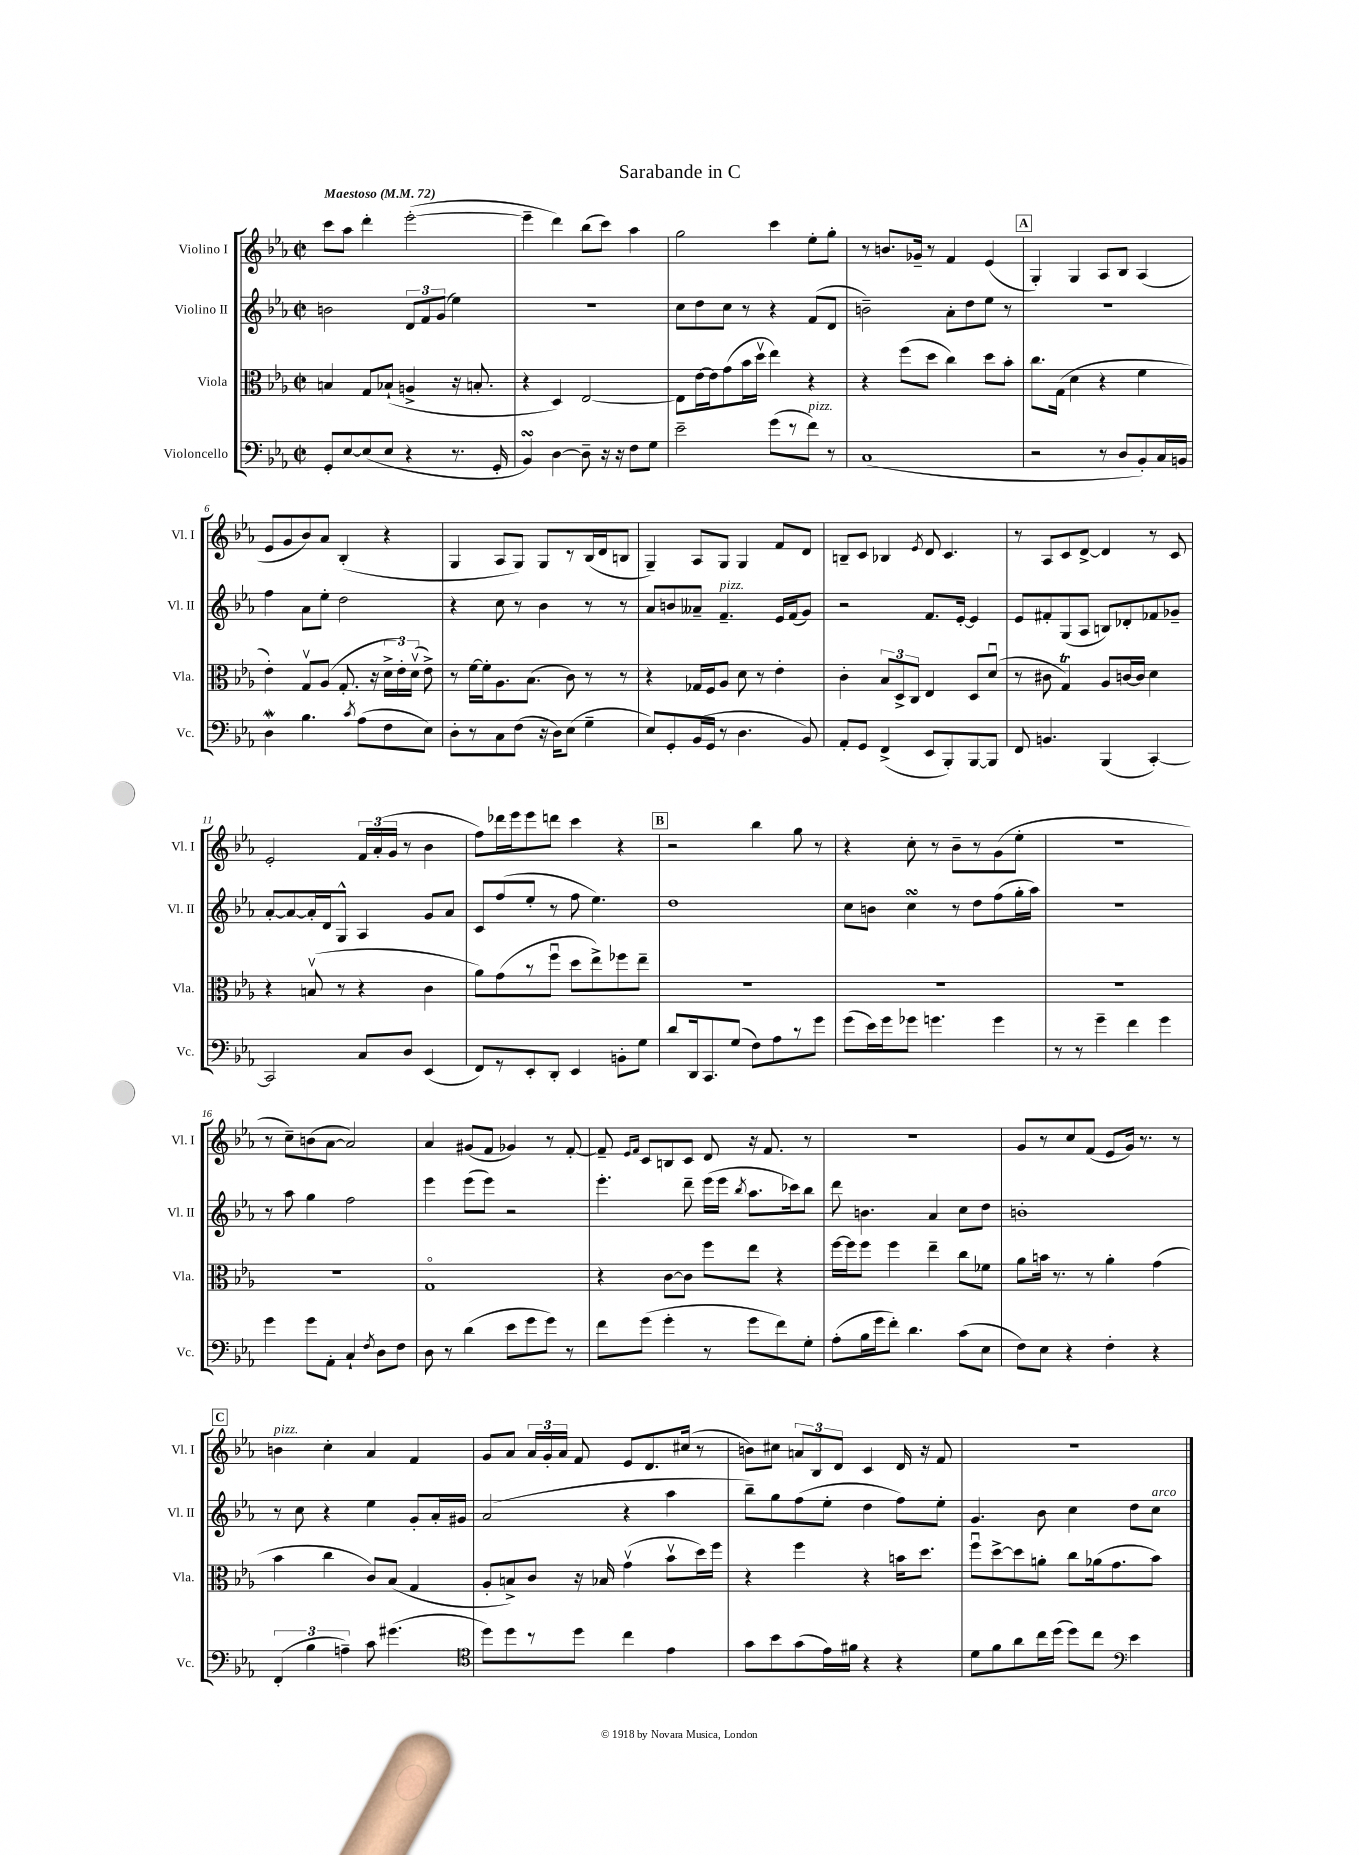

**kern	**kern	**kern	**kern
*part4	*part3	*part2	*part1
*staff4	*staff3	*staff2	*staff1
*I"Violoncello	*I"Viola	*I"Violino II	*I"Violino I
*I'Vc.	*I'Vla.	*I'Vl. II	*I'Vl. I
*clefF4	*clefC3	*clefG2	*clefG2
*k[b-e-a-]	*k[b-e-a-]	*k[b-e-a-]	*k[b-e-a-]
*M2/2	*M2/2	*M2/2	*M2/2
*met(c|)	*met(c|)	*met(c|)	*met(c|)
*MM72	*MM72	*MM72	*MM72
=1	=1	=1	=1
!	!	!	!LO:TX:a:B:t=Maestoso
8GG'/L	4Bn/	2bn\	8ccc\L
[8E-/	.	.	8aa-\J
(8E-/]	8G/L	.	4ddd'\
8E-/J	(8B-X`/J	.	.
4r	4An^/	12d/L	([2eee-'\
.	.	12f/	.
.	.	(12g/J	.
8.r	16r	4ee-\)	.
.	8.Bn'/	.	.
16GG'/	.	.	.
=2	=2	=2	=2
4BB-sSSS/)	4r	1r	4eee-~\]
[4D\	4D/)	.	4ddd\)
8D~\]	[2E-/	.	(8bb-\L
16r	.	.	8ccc\J)
16r	.	.	.
8F\L	.	.	4aa-\
8G\J	.	.	.
=3	=3	=3	=3
2e-~\	8E-\L]	8cc\L	2gg\
.	[16e-\L	8dd\	.
.	16e-\J]	.	.
.	(8g\	8cc\J	.
.	16b-\L	8r	.
.	16ddv\JJ	.	.
(8g\L	4ee-\)	4r	4ccc\
8r	.	.	.
!LO:TX:a:i:t=pizz.	!	!	!
8f\J)	4r	(8f/L	8ee-'\L
8r	.	8d/J	8gg'\J
=4	=4	=4	=4
(1C	4r	2bn~\)	8r
.	.	.	8.bn/L
.	(8ff\L	.	.
.	.	.	16g-X~/Jk
.	8dd\J	.	8r
.	4cc\)	8a-'\L	4f/
.	.	8dd\	.
.	8dd\L	8ee-\J	(4e-/
.	8b-'\J	8r	.
!!LO:REH:place=s1:t=A
=5	=5	=5	=5
2r	8.cc\L	1r	4G'/)
.	(16G\Jk	.	.
.	4d\	.	4G/
8r	4r	.	8A-/L
8D/L	.	.	8B-/J
8BB-'/)	4f\	.	(4A-/
16C/L	.	.	.
16BBn/JJ	.	.	.
!!LO:LB:g=z
=6	=6	=6	=6
4DW\	4e-'\)	4ff\	8e-/L
.	.	.	8g/
4.B-\	8Gv/L	8a-\L	8b-/)
.	(8A-/J	8ee-'\J	8a-/J
.	8.G'/	2dd\	(4B-'/
8qc/	.	.	.
(8A-\L	.	.	.
.	16r	.	.
8F\	24d^\LL	.	4r
.	24e-'\)	.	.
.	(24dv\JJ	.	.
8E-\J)	8e-^\)	.	.
=7	=7	=7	=7
8D'\L	8r	4r	4G/
8r	[16f\LL	.	.
.	16f'\J]	.	.
8C\	8.A-\	8cc\	8A-/L
(8F\J	.	8r	8G/J)
.	(8.B-\J	.	.
16r	.	4b-\	8G/L
16D\KL)	.	.	.
(8E-\J	8c\)	.	8r
4G~\	8r	8r	(16B-/L
.	.	.	16d/J
.	8r	8r	8Bn/J
=8	=8	=8	=8
8E-/L)	4r	8a-/L	4G~/)
8GG'/	.	8bn/	.
(16BB-/L	16G-X/LL	8a--X~/J	8A-/L
16GG/JJ	16F/J	.	.
!	!	!LO:TX:a:i:t=pizz.	!
8r	8A-/J	4.f~/	8G/J
4.D\	8d\	.	4G/
.	8r	.	.
.	4e-'\	16e-/LL	8f/L
.	.	(16f/J	.
8BB-/)	.	8g/J)	8d/J
=9	=9	=9	=9
8AA-'/L	4c'\	2r	8Bn~/L
8GG/J	.	.	8c/J
(4FF^/	12B-/L	.	4B-X/
.	12D^/	.	.
.	12C/J	.	.
.	.	.	8qe-/
8EE-/L	4E-/	8.f/L	8d/
8BBB-'/)	.	.	4.c/
.	.	[16e-'/Jk	.
[8BBB-/	8D/L	4e-/]	.
8BBB-/J]	(8du/J	.	.
=10	=10	=10	=10
8FF/	8r	8e-/L	8r
4.BBn/	8c#X\	8f#X'/	8A-/L
.	4Gt/)	(8G/	8c/
.	.	8A-/J	[8d^/J
(4BBB-/	8A-/L	8Bn/L)	4d/]
.	[16cn/L	8d-X'/	.
.	16c/JJ]	.	.
[4CC'/)	4d\	8f-X/	8r
.	.	8g-X~/J	8c/
!!LO:LB:g=z
=11	=11	=11	=11
2CC/]	4r	[8a-'/L	2e-'/
.	.	8a-/_	.
.	(8Bnv/	16a-'/L]	.
.	.	16d/J	.
.	8r	8G^^/J	.
8C/L	4r	4A-/	24f/LL
.	.	.	(24a-'/
.	.	.	24g/JJ
8D/J	.	.	8r
(4EE-/	4c\	8g/L	4b-\
.	.	8a-/J	.
=12	=12	=12	=12
8FF/L)	8a-\L)	8c/L	8ff\L)
8r	(8g\	(8ff/	16ddd-X\L
.	.	.	16eee-\J
8EE-'/	8r	8ee-'/J	8eee-\
8DD'/J	8ffu\J	8r	8dddn\J
4EE-/	8dd\L	8ff\	4ccc\
.	8ee-^\)	4.ee-\)	.
8BBn'\L	8ff-X\	.	4r
8G\J	8ee-~\J	.	.
!!LO:REH:place=s1:t=B
=13	=13	=13	=13
8d/L	1r	1dd	2r
16DD/k	.	.	.
8.CC/	.	.	.
(8G/J	.	.	.
8F\L)	.	.	4bb-\
8A-\	.	.	.
8r	.	.	8gg\
8g\J	.	.	8r
=14	=14	=14	=14
(8g\L	1r	8cc\L	4r
16e-\L)	.	8bn\J	.
16g\J	.	.	.
8g-X\J	.	4ccsSSS\	8cc'\
4.gn\	.	.	8r
.	.	8r	8b-~\L
.	.	8dd\L	8r
4g\	.	(8ff\	(8g\
.	.	16gg'\L	8ee-'\J
.	.	16aa-\JJ)	.
=15	=15	=15	=15
8r	1r	1r	1r
8r	.	.	.
4g~\	.	.	.
4f\	.	.	.
4g\	.	.	.
!!LO:LB:g=z
=16	=16	=16	=16
4g\	1r	8r	8r
.	.	8aa-\	8cc~\L)
8g\L	.	4gg\	(8bn\
8AA-'\J	.	.	[8a-\J
4C`/	.	2ff\	2a-/])
8qF/	.	.	.
8D\L	.	.	.
8F\J	.	.	.
=17	=17	=17	=17
8D\	1G	4eee-\	4a-/
8r	.	.	.
(4d\	.	(8eee-\L	(8g#X/L
.	.	8eee-\J)	8f/J
8e-\L	.	2r	4g-X/)
8g\	.	.	.
8g\J)	.	.	8r
8r	.	.	[8f'/
=18	=18	=18	=18
8f\L	4r	4.eee-'\	8f~/]
.	.	.	16qqe-/LL
.	.	.	16qqf/JJ
(8g\J	.	.	8c/L
4g'\	[8c\L	.	8Bn/
.	8c\J]	8ddd~\	8c/J
8r	8ff\L	(16eee-\LL	8d/
.	.	16eee-\JJ	.
.	.	8qbb-/	.
8g\L	8ee-\J	8.aa-\L	16r
.	.	.	8.f/
8f\)	4r	.	.
.	.	16ccc-X\k)	.
8G'\J	.	8bb-\J	8r
=19	=19	=19	=19
(8A-'\L	[16ff\LL	8ddd\	1r
.	16ff\J]	.	.
16B-\L	8ff\J	4.bn\	.
16g\J	.	.	.
8f'\J)	4ff\	.	.
4.d\	.	.	.
.	4ee-~\	4a-/	.
(8c\L	8cc\L	8cc\L	.
8E-\J	8f-X\J	8dd\J	.
=20	=20	=20	=20
8F\L)	8a-\L	1bn'	8g/L
8E-\J	16bn\Jk	.	8r
.	8.r	.	.
4r	.	.	8cc/
.	8r	.	(8f/J
4F'\	4a-'\	.	8e-/L
.	.	.	16g/Jk)
.	.	.	8.r
4r	(4g\	.	.
.	.	.	8r
!!LO:LB:g=z
!!LO:REH:place=s1:t=C
=21	=21	=21	=21
!	!	!	!LO:TX:a:i:t=pizz.
(6FF'/	4b-\	8r	4bn\
.	.	8cc\	.
6B-\	.	.	.
.	4cc\	4r	4cc'\
6An~\)	.	.	.
8c\	8c/L)	4ee-\	4a-/
(4.g#X\	(8B-/J	.	.
.	4G/	8g'/L	4f/
.	.	16a-'/L	.
.	.	16g#X/JJ	.
=22	=22	=22	=22
*clefC4	*	*	*
8dd\L)	8A-'/L	(2a-/	8g/L
8dd\	8Bn^/)	.	8a-/J
8r	8c/J	.	24a-/LL
.	.	.	24g'/
.	.	.	24a-/JJ
8dd\J	16r	.	8f/
.	16B-X/	.	.
4cc\	(4gv\	4r	8e-/L
.	.	.	8.d/
4e-\	8b-v\L	4aa-\	.
.	.	.	(16cc#X/Jk
.	16dd\L)	.	8r
.	16ff\JJ	.	.
=23	=23	=23	=23
8g\L	4r	8bb-~\L)	8bn\L)
8b-\	.	8gg\	8cc#X\J
(8g\	4ff\	(8ff\	12an/L
.	.	.	12B-/
16e-\L)	.	8ee-'\J	.
.	.	.	12d/J
16f#X\JJ	.	.	.
4r	4r	4dd\	4c/
4r	16bn\KL	8ff\L)	16d/
.	8.dd\J	.	16r
.	.	8ee-'\J	8f/
=24	=24	=24	=24
8d\L	8ffu\L	4.g/	1r
8f\	[8dd^\	.	.
8a-\	8dd\]	.	.
16cc\L	8an'\J	8b-\	.
(16dd\JJ	.	.	.
8dd\L)	8cc\L	4cc\	.
8cc\J	(16a-X\k	.	.
.	8.g\	.	.
*clefF4	*	*	*
4e-\	.	8dd\L	.
!	!	!LO:TX:a:i:t=arco	!
.	8b-\J)	8cc\J	.
==	==	==	==
*-	*-	*-	*-
